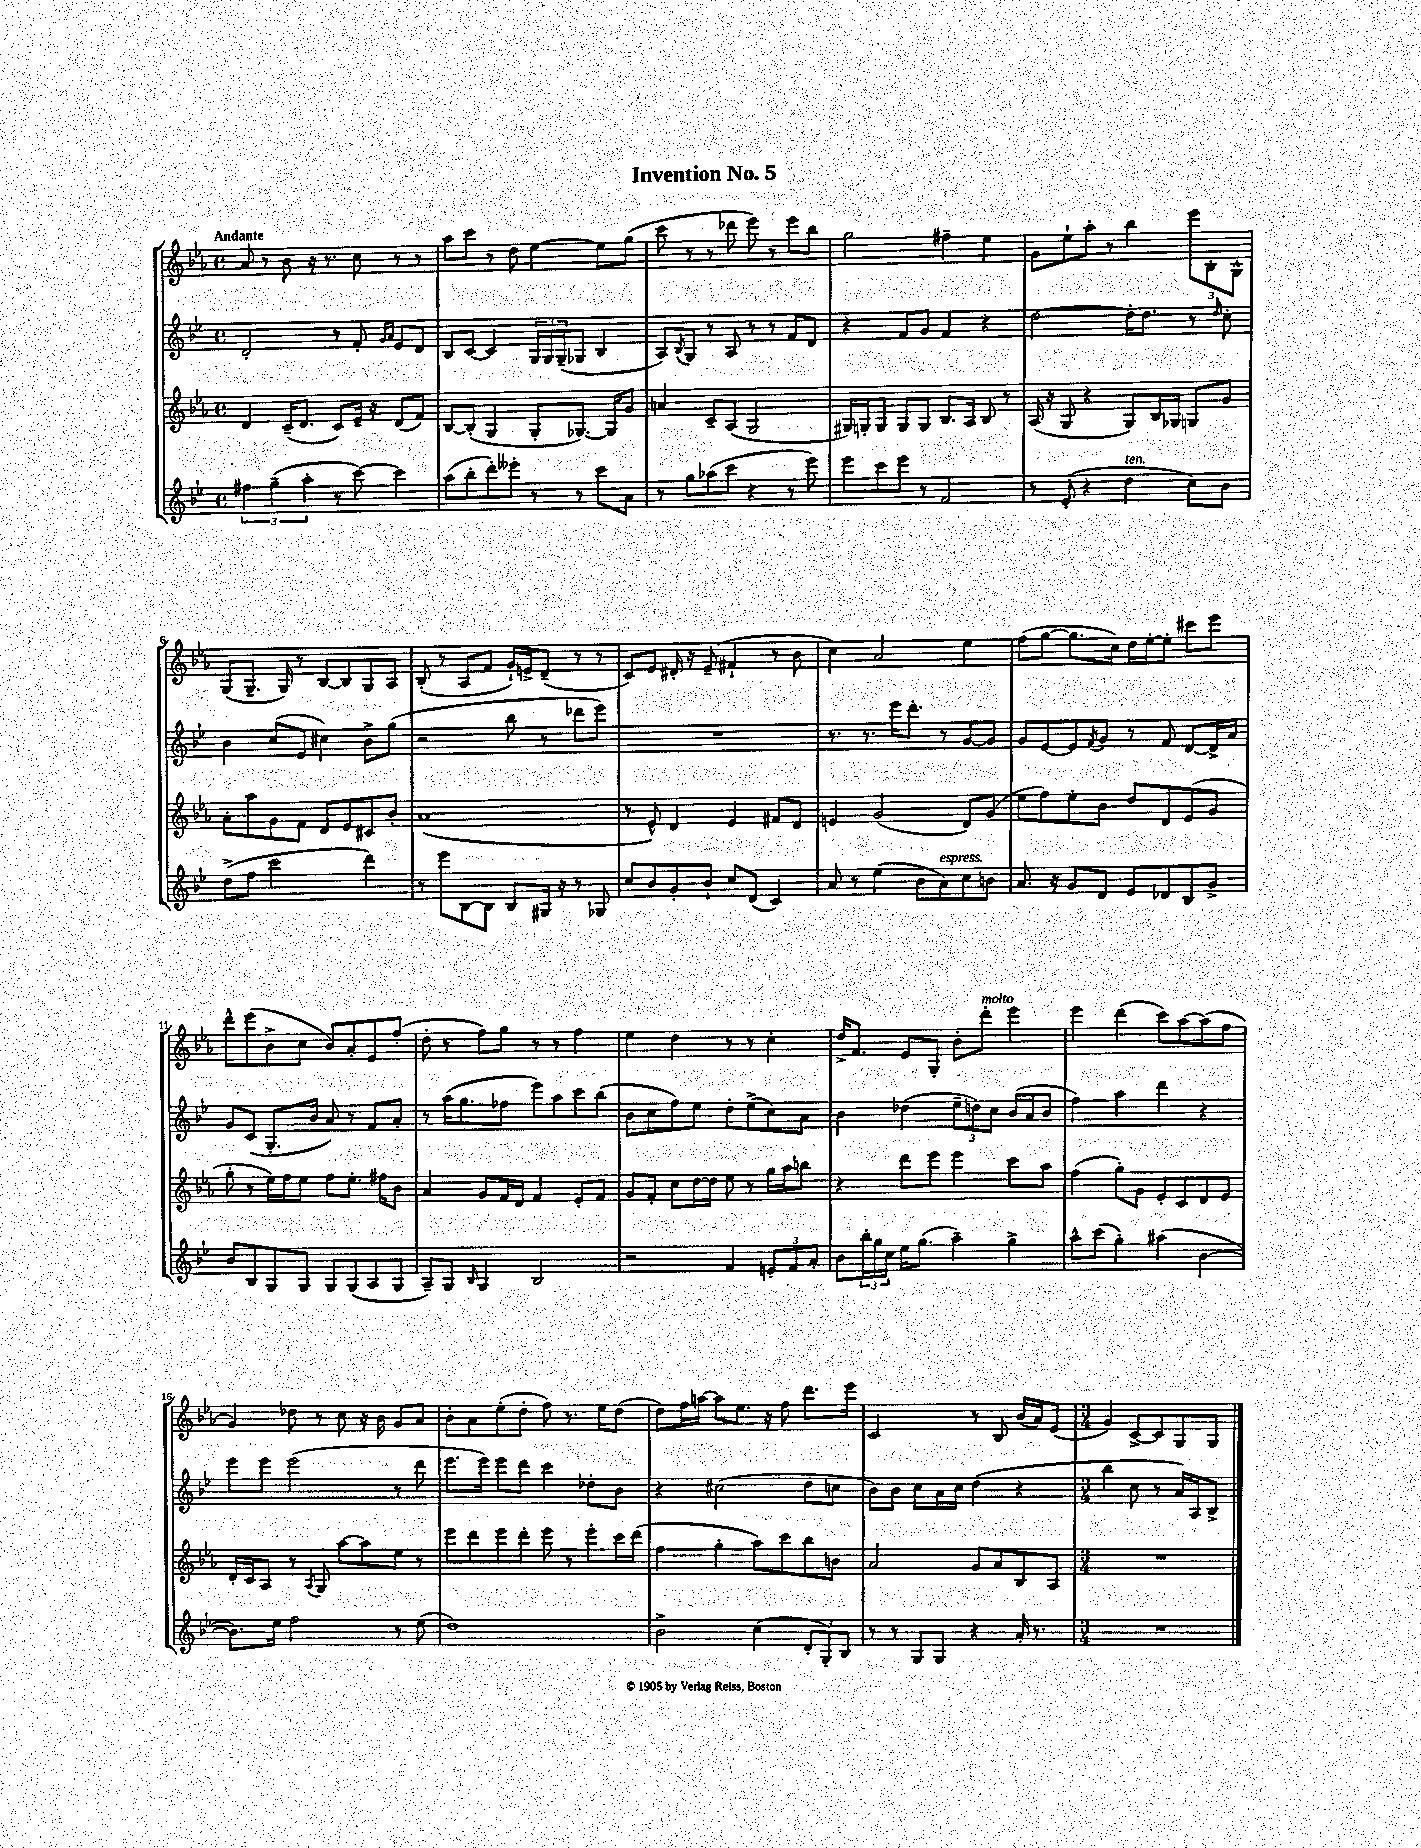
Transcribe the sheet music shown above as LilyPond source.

\header { title = "Invention No. 5" }
<<
\new StaffGroup <<
\new Staff = "s0" {
    \clef treble \key ees \major \defaultTimeSignature \time 4/4 \tempo "Andante"
    aes'8 r8 bes'8 r16 r8. c''8 r8 r8 |
    aes''8 c'''8 r8 d''8 ees''4~ ees''8 g''8( |
    c'''8 r8 r8 des'''8 ees'''8) r8 ees'''8 bes''8 |
    g''2 fis''4-- ees''4 |
    g'8 ees''8-! aes''8-. r8 bes''4 \tuplet 3/2 { ees'''8 bes8-. g8-^ } |
    g8( g8.-- g16) r8 bes8~ bes8 g8 aes8 |
    bes8-.( r8 aes8 f'8 g'16-!) e'16-> d'8--( r8 r8 |
    c'8) ees'8 dis'16-. r16 ees'8--( fis'4-! r8 bes'8 |
    c''4) aes'2 ees''4 |
    f''8( g''8~ g''8. c''16) d''16 ees''16~-. ees''8-. cis'''8 ees'''8 |
    d'''8-^ ees'''8( bes'8-> c''8 bes'8) aes'8-. ees'8 f''8-.( |
    d''8-. r8 f''8) g''8 r8 r8 f''4 |
    ees''4 d''4 r8 r8 c''4-. |
    d''16-> f'8. ees'8 g8-. bes'8-. d'''8-.^\markup { \italic "molto" } ees'''4 |
    ees'''4 d'''4( c'''8) aes''8~ aes''8( f''8 |
    g'4) des''8 r8 c''8 r16 bes'16 g'8 aes'8 |
    bes'8-. aes'8 ees''8-.( d''8-. f''8) r8. ees''16 d''8( |
    d''8) f''16 a''16~ a''8 ees''8. r16 f''8 d'''8. ees'''16 |
    c'2 r8 bes8 bes'16( aes'16) ees'8( |
    \numericTimeSignature \time 3/4 g'4) c'8~-> c'8 g8 g8 \bar "|." |
}
\new Staff = "s1" {
    \clef treble \key bes \major \defaultTimeSignature \time 4/4
    d'2-. r8 f'8-. \grace { g'16 a'16 } ees'8 d'8 |
    bes8 c'8~ c'4 \tuplet 3/2 { g16 g16 g16--( } ges8 bes4 |
    a8) \acciaccatura { bes8 } g8 r8 a8 r8 r8 f'8 d'8 |
    r4 f'8 g'8 f'4 r4 |
    d''2~ d''16-. d''8. r8 \grace { d''16 } c''8-. |
    bes'4 c''8( ees'8 cis''4) bes'8-> g''8( |
    r2 bes''8 r8 des'''8 ees'''8) |
    R1 |
    r8. r8. ees'''16 d'''8.-. r8 g'8~ g'8 |
    g'8 ees'8~ ees'8 \acciaccatura { f'8 } g'8 r8 f'8 d'8~ d'16-> a'16 |
    g'8 c'8( g8.-. bes'16 a'8) r8 f'8 a'8-. |
    r8 a''16( g''8. fes''8 ees'''8) a''8 c'''8 bes''8( |
    bes'8 c''8 f''8) ees''8 d''8-. ees''8->( c''8) a'8 |
    bes'4 des''4( \tuplet 3/2 { ees''8-- d''8) c''8 } bes'16( a'16 bes'8 |
    f''4) a''4 d'''4 r4 |
    ees'''8 ees'''8 ees'''2( r8 d'''8 |
    ees'''8. ees'''16) ees'''8 d'''8 c'''4 des''8-. bes'8 |
    r4 cis''2( d''8 c''8 |
    bes'8) bes'8 c''8 a'16 c''16 d''4( r4 |
    \numericTimeSignature \time 3/4 bes''4 c''8 r8 a'16) a16 bes8-> \bar "|." |
}
\new Staff = "s2" {
    \clef treble \key ees \major \defaultTimeSignature \time 4/4
    d'4 c'16--( d'8. c'8) ees'16-- r16 d'8( f'8) |
    bes8~ bes8-.( g4 g8-. ges8.~) ges16 g'8 |
    a'4 c'8-- aes8( g2 |
    gis16) g16-. g8 g8 g8 bes8. aes16 bes8 r8 |
    aes16( r16 g8 r4 g8) bes16 ges16 g8 g'8 |
    aes'8-. aes''8 g'8 f'8 d'8 ees'8 cis'8 bes'8-. |
    aes'1( |
    r8 ees'8-^) d'4 ees'4 fis'8 d'8 |
    e'4 g'2( d'8) g'8( |
    ees''8 f''8) ees''8-. bes'8 d''8 d'8 ees'8( g'8 |
    g''8-. r8 ees''16) f''16 ees''8 f''8 ees''8.-. fis''16 bes'8 |
    aes'4 g'8 f'16 d'16 f'4 ees'8-. f'8 |
    g'8 f'8-. c''8 d''16~ d''16 ees''8 r8 g''16 aes''16 b''8 |
    r4 d'''8 ees'''8 ees'''4 c'''8 aes''8 |
    f''4( g''8-.) g'8 ees'8-. c'8 d'8 ees'8 |
    d'16-. c'16 aes8 r8 \acciaccatura { aes8 } g8 aes''8~ aes''8 ees''8 r8 |
    ees'''8 d'''8 ees'''8 d'''8-. ees'''8 r8 ees'''8-. c'''16 d'''16( |
    f''4 g''4-. aes''8) c'''8 bes''8 b'8 |
    aes'2 g'8 aes'8 bes8 aes8 |
    \numericTimeSignature \time 3/4 R2. \bar "|." |
}
\new Staff = "s3" {
    \clef treble \key bes \major \defaultTimeSignature \time 4/4
    \tuplet 3/2 { fis''4 g''4--( a''4-. } r8 c'''8~) c'''4 |
    a''8( bes''8-. d'''8-.) eeses'''8-. r8 r8 c'''8 a'8 |
    r8 g''8 aes''8( c'''8 r4 r8 ees'''8) |
    ees'''8 c'''8 ees'''8 r8 f'2 |
    r8 ees'8-.( r4 d''4^\markup { \italic "ten." } c''8) bes'8 |
    d''8->( f''8 c'''2 d'''4) |
    r8 ees'''8 bes8~ bes8 bes8 gis16 r16 r8 ges8 |
    c''8 bes'8 g'8-. bes'8-! c''8 d'8( c'4) |
    a'8 r8 ees''4( bes'8 a'8^\markup { \italic "espress." }) c''8 b'8 |
    a'8. r16 g'8 d'8 ees'8 des'8 bes8 g'8-> |
    bes'8 bes8 g8 g8 g8 g8( a8 g8 |
    a8--) g8 \grace { bes16 } g4 bes2 |
    r2 f'4 \tuplet 3/2 { e'8-. f'8 a'8-. } |
    bes'8 \tuplet 3/2 { bes''16-. g''16 c''16 } ees''16 g''8.( a''4--) g''4-> |
    a''8-^ c'''8( g''4-.) ais''4( bes'4~ |
    bes'8.) ees''16 f''2 r8 ees''8( |
    d''1) |
    bes'2-> c''4( \tuplet 3/2 { d'8-. g8-.) bes8 } |
    r8 r8 g8 g8 r4 a'16-. r8. |
    \numericTimeSignature \time 3/4 R2. \bar "|." |
}
>>
>>
